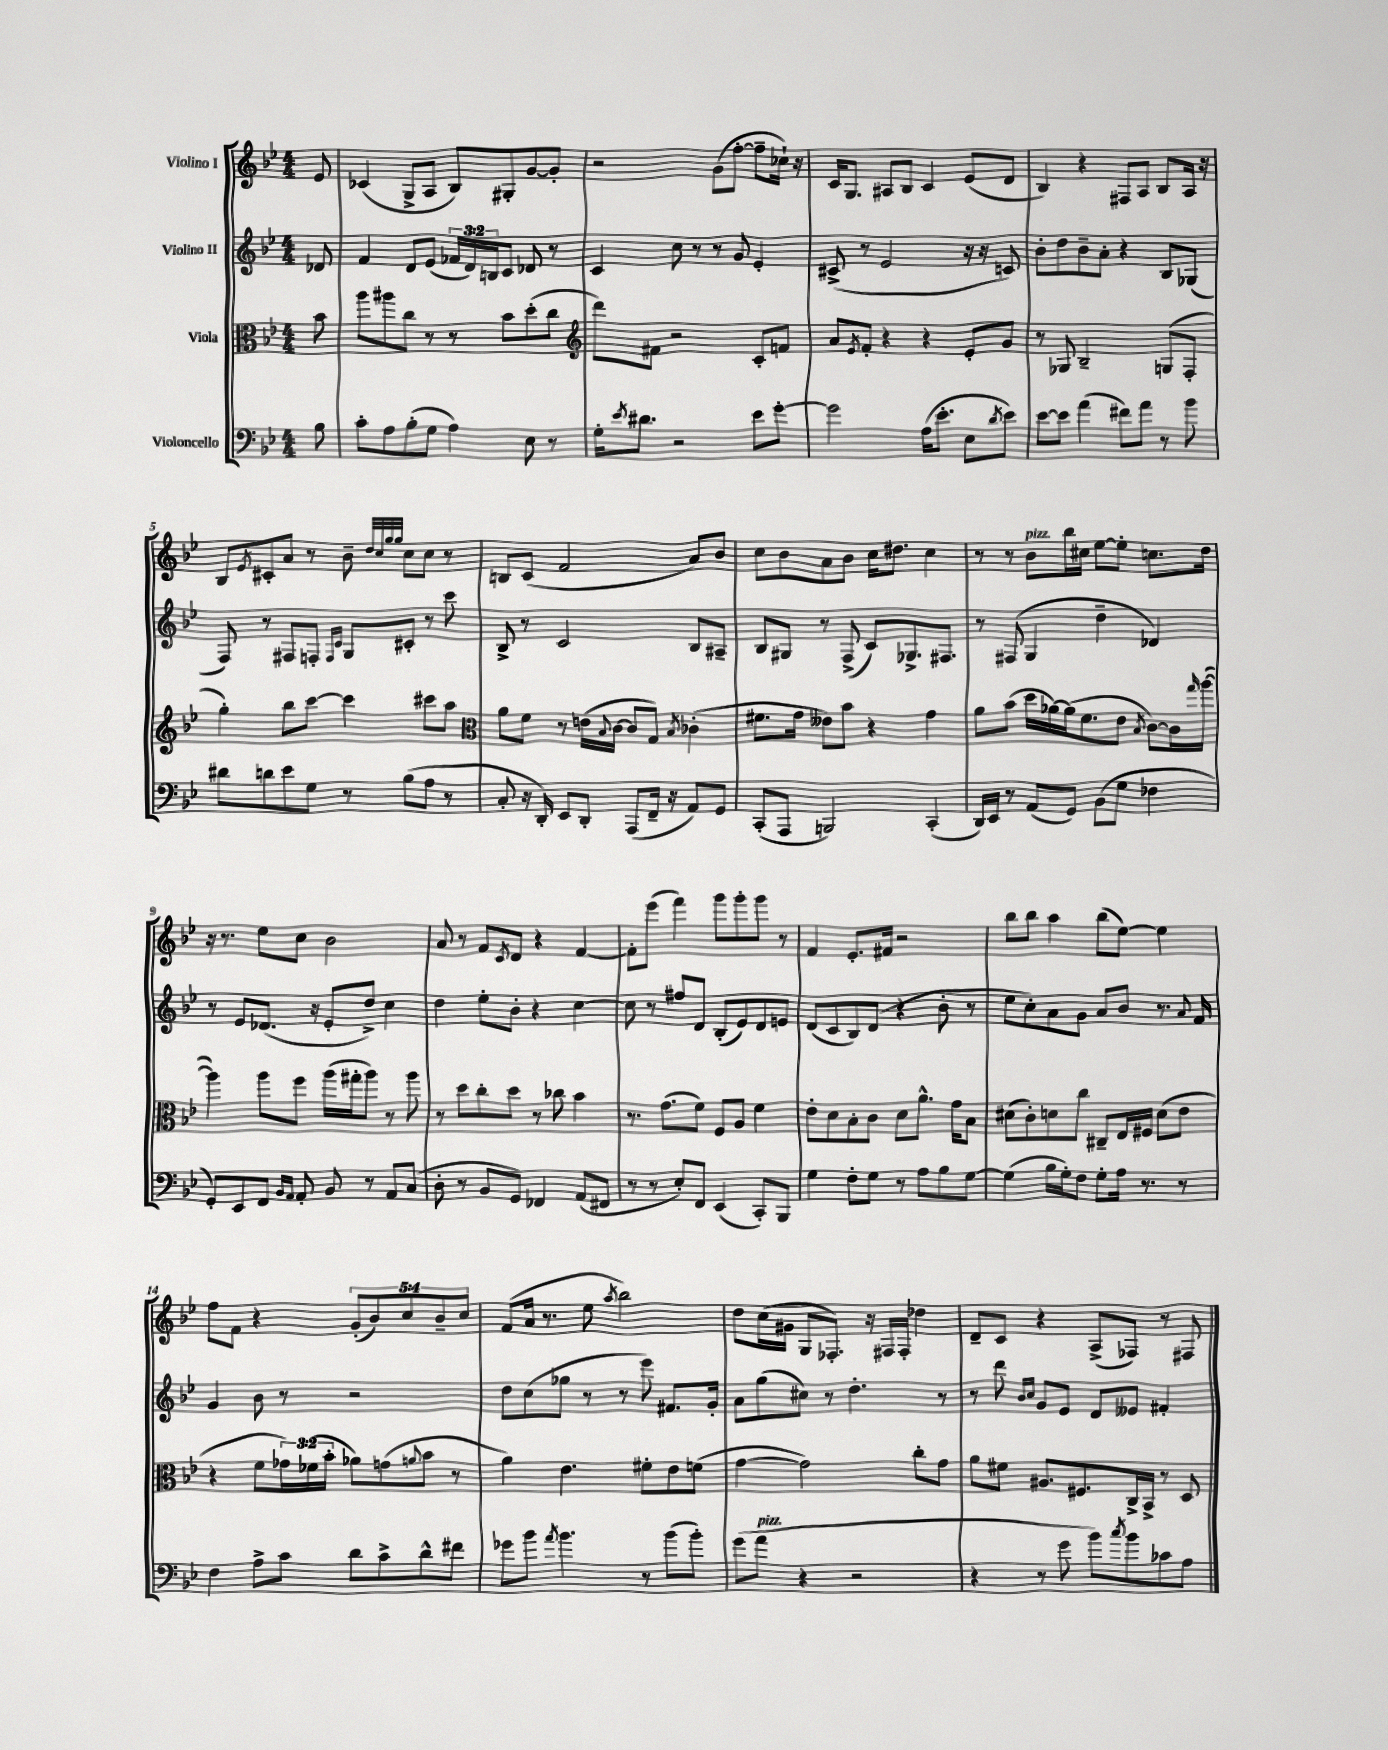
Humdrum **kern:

**kern	**kern	**kern	**kern
*part4	*part3	*part2	*part1
*staff4	*staff3	*staff2	*staff1
*I"Violoncello	*I"Viola	*I"Violino II	*I"Violino I
*clefF4	*clefC3	*clefG2	*clefG2
*k[b-e-]	*k[b-e-]	*k[b-e-]	*k[b-e-]
*M4/4	*M4/4	*M4/4	*M4/4
=	=	=	=
8B-\	8b-\	8d-X/	8e-/
=1	=1	=1	=1
8c'\L	8aa\L	4f/	(4c-X/
8A\	8aa#X\	.	.
(8B-'\	8cc\J	8d/L	8G^/L
8G\J	8r	(8e-/J	8A/J
4A\)	8r	24f-X/LL	8B-/L)
.	.	24d/)	.
.	.	24Bn/J	.
.	8b-\L	8c/J	8G#X'/
8E-\	(8dd'\	8d-X/	[8g/
8r	8cc\J	8r	8g'/J]
=2	=2	=2	=2
*	*clefG2	*	*
16G'\KL	8ddd\L)	4c/	2r
8qe-/	.	.	.
8.d#X\J	.	.	.
.	8f#X\J	.	.
2r	2r	8cc\	.
.	.	8r	.
.	.	8r	(8g\L
.	.	8g/	[8ff'\J
8e-\L	8c'/L	4e-'/	8ff~\L]
[8g'\J	8fn/J	.	16cc-X`\Jk)
.	.	.	16r
=3	=3	=3	=3
2g\]	8a/L	(8c#X^/	16c/KL
.	.	.	8.G/J
.	8qe-/	.	.
.	8f'/J	8r	.
.	4r	2e-/	8A#X/L
.	.	.	8B-/J
(16A\KL	4r	.	4c/
8.e-'\J	.	.	.
8E-\L	8e-'/L	16r	(8e-/L
.	.	16r	.
8qd/	.	.	.
8e-\J)	8g/J	8cn/)	8d/J
=4	=4	=4	=4
[8e-\L	8r	8b-'\L	4B-/)
8e-\J]	8G-X/	8dd\	.
(4a\	2B-~/	8b-~\	4r
.	.	8a'\J	.
8f#X\L)	.	4r	8F#X/L
8a\J	.	.	8A/J
8r	(8Gn/L	8B-/L	8B-/L
8b-\	8F'/J	(8G-X/J	16A/Jk
.	.	.	16r
!!LO:LB:g=z
=5	=5	=5	=5
8d#X\L	4gg'\)	8F/)	8B-/L
.	.	.	8qe-/
8dn\	.	8r	8c#X'/
8e-\	8bb-\L	8F#X/L	8a/J
8G\J	[8ccc\J	8Fn'/J	8r
.	.	16qqF/LL	.
.	.	16qqc/JJ	.
8r	4ccc\]	8G/L	8b-~\
.	.	.	32qqdd/LLL
.	.	.	32qqcc/
.	.	.	32qqgg/
.	.	.	32qqgg/JJJ
(8B-\L	.	8c#X'/J	8cc\L
8A\J	8ccc#X\L	8r	8cc\J
8r	8aa\J	8ccc\	8r
=6	=6	=6	=6
*	*clefC3	*	*
8C'/	8a\L	8B-^/	8Bn/L
16r	8f\J	8r	(8c/J
16DD'/)	.	.	.
8EE-/L	8r	2c/	2f/
8DD'/J	(16en\LL	.	.
.	8qqB-/	.	.
.	[16c\JJ	.	.
(8AAA/L	8c/L]	.	.
16FF~/Jk	8G/J)	.	.
16r	.	.	.
.	8qB-/	.	.
8AA/L)	(4c-X'\	8B-/L	8a/L)
8GG/J	.	8A#X~/J	8b-/J
=7	=7	=7	=7
(8CC'/L	8.f#X\L	8B-/L	8cc\L
8AAA/J	.	8G#X/J	8b-\
.	16g\Jk	.	.
2BBBn/)	8e--X\L)	8r	8a\
.	8b-\J	(8F^/	8b-\J
.	4r	8c/L)	16cc\KL
.	.	.	8.dd#X\J
.	.	8.G-X^/	.
(4CC'/	4g\	.	4cc\
.	.	8.F#X/J	.
=8	=8	=8	=8
16DD/LL)	8a\L	8r	8r
16EE-/JJ	.	.	.
8r	(8b-\J	(8F#X/	8r
!	!	!	!LO:TX:a:i:t=pizz.
(8AA/L	16dd\LL	4G/	8b-\L
.	[16a-X\)	.	.
8GG/J)	(16a-\J]	.	16bb-\L
.	8.f\	.	16cc#X\JJ
(8BB-\L	.	4dd~\	[8ee-\L
8G\J	8e-\J	.	8ee-'\J]
.	8qB-/	.	.
4F-X\	[8c\L)	4d-X/)	8.ccn\L
.	16c\L]	.	.
.	16qqgg/	.	.
.	([16aa\JJ	.	16dd\Jk
!!LO:LB:g=z
=9	=9	=9	=9
8GG'/L)	4aa\])	8r	16r
.	.	.	8.r
8EE-/	.	8e-/L	.
8FF/J	8aa\L	(8.d-X/J	8ee-\L
16qqBB-/LL	.	.	.
16qqAA/JJ	.	.	.
8AA'/	8ff\J	.	8cc\J
.	.	16r	.
8BB-/	(16aa\LL	8e-'/L	2b-\
.	16gg#X'\J	.	.
8r	8aa\J)	8dd^/J)	.
8AA/L	8r	4cc\	.
(8C/J	8aa\	.	.
=10	=10	=10	=10
8D'\	8r	4dd\	8a/
8r	8dd\L	.	8r
8BB-/L	8cc'\	8ee-'\L	8f/L
.	.	.	8qc/
8GG/J)	8dd\J	8b-'\J	8d/J
4FF-X/	8r	4r	4r
.	8cc-X\	.	.
(8AA/L	4b-\	[4cc\	[4f/
8FF#X/J	.	.	.
=11	=11	=11	=11
8r	8.r	8cc\]	8f'\L]
8r	.	8r	(8eee-\J
.	(8.g\L	.	.
8E-'/L)	.	8ff#X/L	4fff\)
8FF/J	8f\J)	8d/J	.
(4EE-/	8F/L	(8B-'/L	8ggg\L
.	8A/J	8e-/)	8ggg'\
8CC'/L)	4f\	8d/	8ggg\J
8BBB-/J	.	8en/J	8r
=12	=12	=12	=12
4G\	8e-'\L	(8d/L	4f/
.	8d\	8c/	.
8F'\L	8B-'\	8B-/)	8.e-'/L
8G\J	8c\J	(8d/J	.
.	.	.	16f#X/Jk
8r	8d\L	4r	2r
8A\L	8.a^^\J	.	.
8B-\	.	8b-'\	.
.	16g\KL	.	.
[8G\J	8B-\J	8r	.
=13	=13	=13	=13
(4G\]	(8d#X\L	8ee-\L	8bb-\L
.	8c'\)	8cc'\)	8bb-\J
16B-\LL	8dn\	8a\	4aa\
16G'\J)	.	.	.
8F\J	8cc\J	8g\J	.
8G'\L	8C#X~/L	8a/L	(8bb-\L
16A\Jk	16E-/L	8b-/J	[8ee-\J)
8.r	16F#X/JJ	.	.
.	(8d\L	8.r	4ee-\]
8r	8e-\J	.	.
.	.	8qqa/	.
.	.	16f/	.
!!LO:LB:g=z
=14	=14	=14	=14
4F\	4r	4g/	8ff\L
.	.	.	8f\J
8A^\L	8f\L	8b-\	4r
8c\J	24g-X\L)	8r	.
.	(24f-X\	.	.
.	24b-'\JJ	.	.
8d\L	8a-X\L)	2r	(10g'/L
.	.	.	10b-/)
8c^\	(8gn\	.	.
.	.	.	10cc/
.	8qqan/	.	.
8d^^\	8b-\J	.	.
.	.	.	10b-~/
8f#X\J	8r	.	.
.	.	.	10cc/J
=15	=15	=15	=15
8g-X\L	4a\)	8dd\L	(8f/L
8b-\J	.	(8cc\	16a/Jk
.	.	.	8.r
8qa/	.	.	.
4.b-\	4.e-\	8gg-X\J	.
.	.	8r	8ee-\
.	.	.	8qaa/
.	.	8r	2bb-\)
8r	8f#X'\L	8eee-\)	.
(8b-\L	8e-\	8.f#X/L	.
8b-'\J)	(8fn\J	.	.
.	.	16g'/Jk	.
=16	=16	=16	=16
(8g\L	[4g\	8a\L	8dd\L
!LO:TX:a:i:t=pizz.	!	!	!
8a\J	.	(8gg\	(16cc\L
.	.	.	16g#X\JJ
4r	2g\])	8cc#X\J)	8G/L
.	.	8r	8.F-X'/J)
2r	.	4.dd'\	.
.	.	.	16r
.	.	.	16F#X/LL
.	.	.	16F#'/JJ
.	8cc'\L	.	4dd-X\
.	8g\J	8r	.
=17	=17	=17	=17
4r	8a\L	8r	8d~/L
.	8f#X\J	8ddd\	8c/J
.	.	16qqb-/LL	.
.	.	16qqcc/JJ	.
8r	8.A#X/L	8g/L	4r
8g\	.	8e-/J	.
.	8.F#X/	.	.
8b-\L)	.	8d/L	(8A^/L
8qcc/	.	.	.
8b-\	16C^/L	8e--X/J	8F-X/J)
.	16BB-^/JJ	.	.
8c-X\	8r	4f#X'/	8r
8A\J	8D/	.	8F#X/
==	==	==	==
*-	*-	*-	*-
